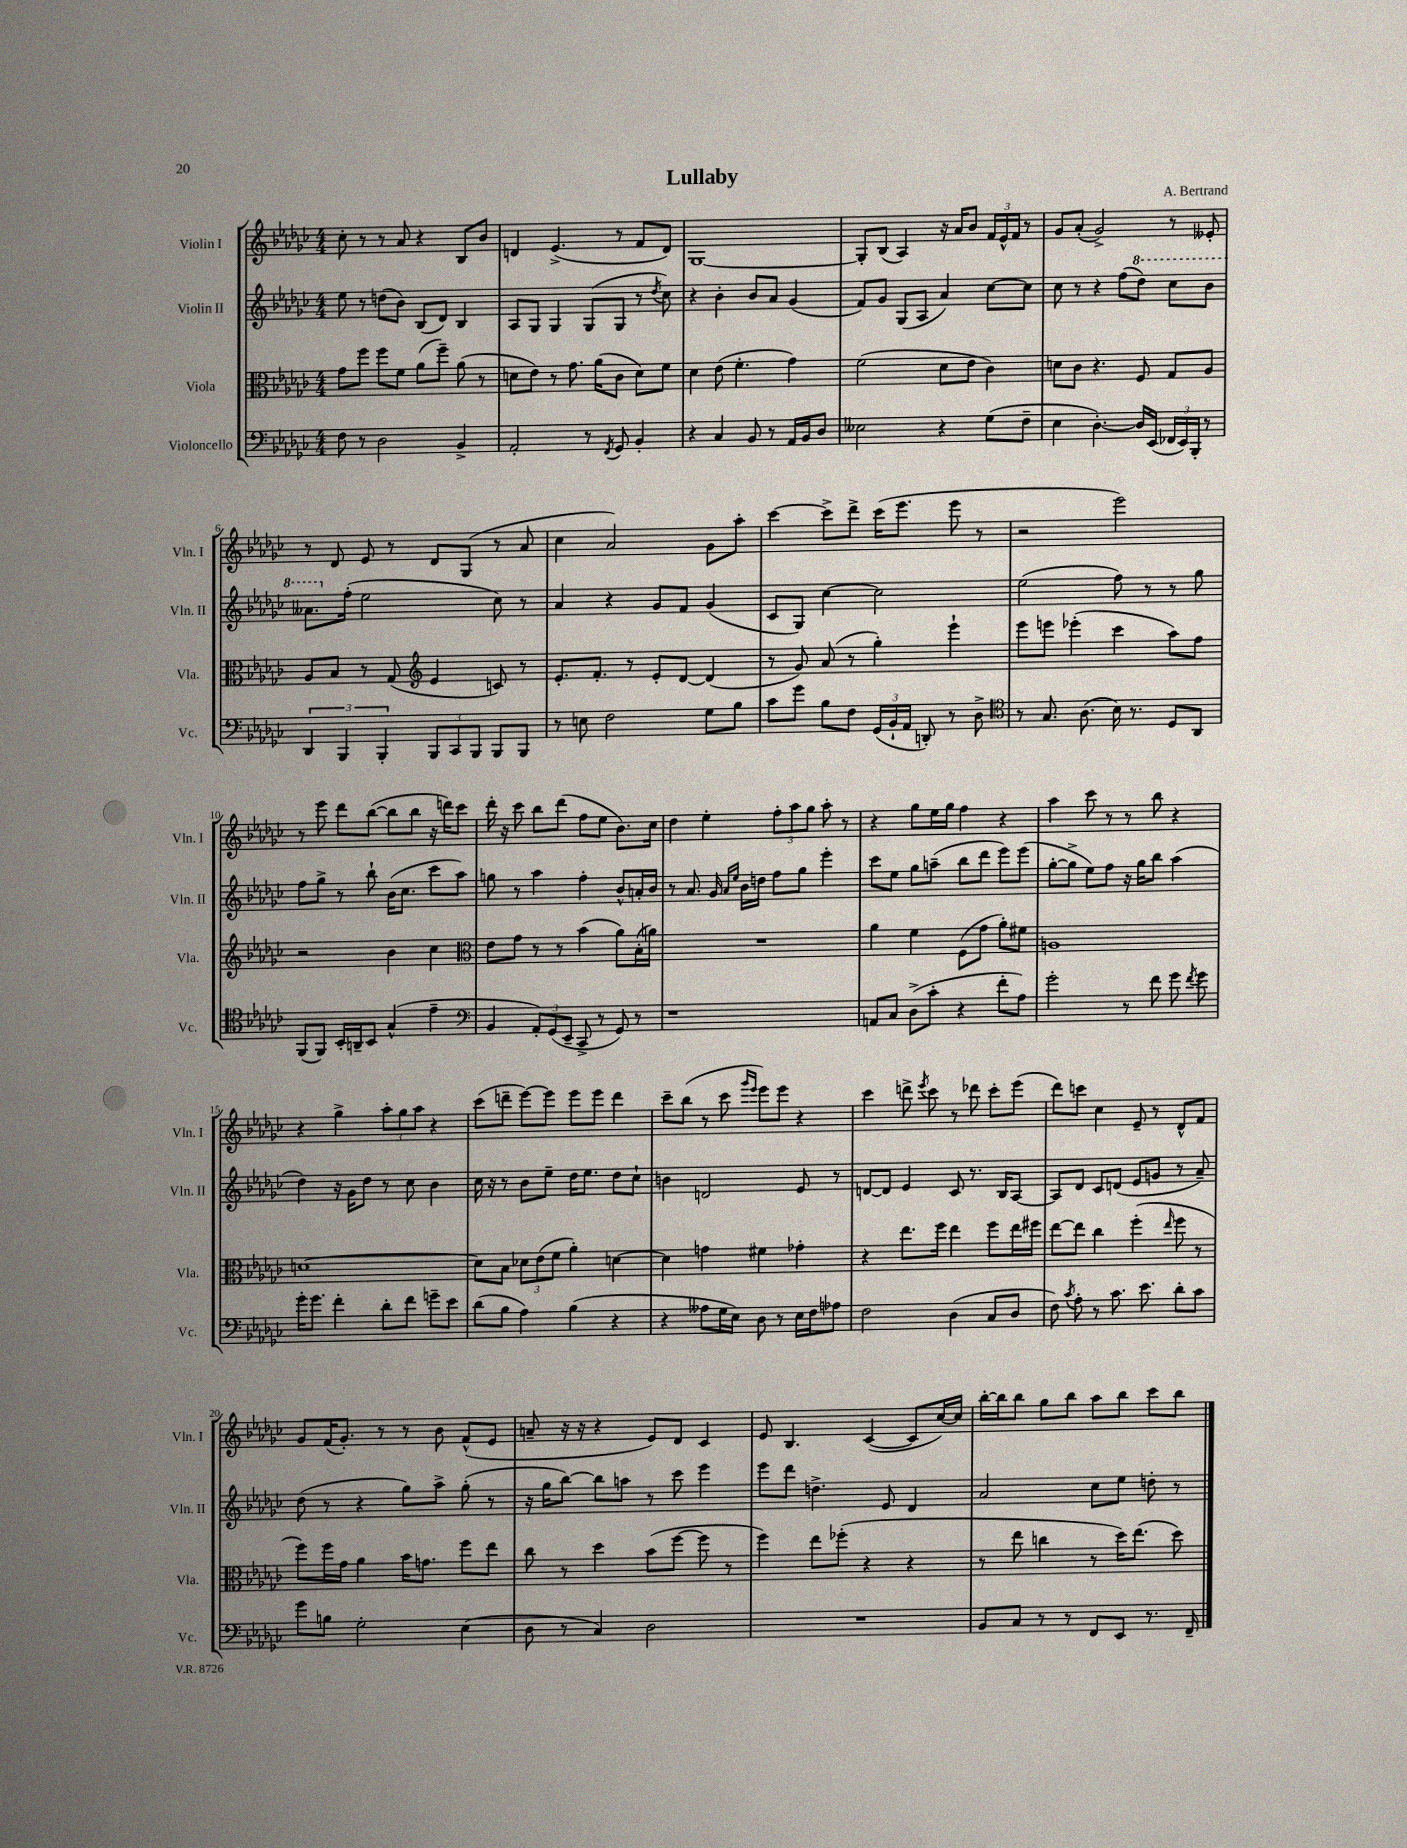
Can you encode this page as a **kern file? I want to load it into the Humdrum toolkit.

**kern	**kern	**kern	**kern
*part4	*part3	*part2	*part1
*staff4	*staff3	*staff2	*staff1
*I"Violoncello	*I"Viola	*I"Violin II	*I"Violin I
*I'Vc.	*I'Vla.	*I'Vln. II	*I'Vln. I
*clefF4	*clefC3	*clefG2	*clefG2
*k[b-e-a-d-g-c-]	*k[b-e-a-d-g-c-]	*k[b-e-a-d-g-c-]	*k[b-e-a-d-g-c-]
*M4/4	*M4/4	*M4/4	*M4/4
=1	=1	=1	=1
8F\	8g-\L	8ee-\	8cc-'\
8r	8ff\J	8r	8r
2D-\	8ff\L	(8ddn\L	8r
.	8f\J	8b-\J)	8a-/
.	(8a-\L	(8B-/L	4r
.	8ff~\J)	8d-/J)	.
4BB-^/	(8a-\	4B-/	8B-/L
.	8r	.	8b-/J
=2	=2	=2	=2
2AA-'/	8dn\L	8A-/L	4dn/
.	8e-\J)	8G-/J	.
.	8r	4G-/	(4.e-^/
.	8.g-\	.	.
8r	.	(8G-/L	.
.	(16a-\KL	.	.
8qFF/	.	.	.
8GG-/	8c-\J	8G-/J	8r
4BB-'/	8d\L)	8r	8f/L
.	.	8qdd-/	.
.	8f\J	8cc-\)	8d/J)
=3	=3	=3	=3
4r	4d-\	4r	[1G-
4C-/	(8e-\	4b-'\	.
.	4.f'\	.	.
8BB-/	.	8b-/L	.
8r	.	8a-/J	.
16AA-/LL	4g-\)	(4g-/	.
16BB-/J	.	.	.
8D-/J	.	.	.
=4	=4	=4	=4
2E--X\	(2f\	8f/L)	8G-'/L]
.	.	8g-/J	(8B-/J
.	.	(8G-/L	4A-/)
.	.	8A-/J	.
4r	8d-\L	4a-/)	16r
.	.	.	16a-/KL
.	8e-\J	.	8b-/J
(8G-\L	4c-\)	[8cc-\L	24f/LL
.	.	.	24e-^^/
.	.	.	24f/JJ
8F~\J	.	8cc-\J]	8r
=5	=5	=5	=5
4E-\	8dn\L	8cc-\	8g-/L
.	8c-\J	8r	(8a-'/J
[4.D-'\)	4.r	4r	2g-^/)
.	.	(8ff\L	.
*	*	*8va	*
16D-/LL]	8F/	8ddd-\J)	.
(16EE-/JJ	.	.	.
24FF-X/LL	8G-/L	8ccc-\L	8r
24EE-/)	.	.	.
24BBB-'/JJ	.	.	.
8r	8A-/J	8bb-\J	8e--X'/
!!LO:LB:g=z
=6	=6	=6	=6
6DD-/	8A-/L	8.aa--X\L	8r
.	8B-/J	.	8d-/
6BBB-/	.	.	.
*	*	*X8va	*
.	.	(16ff'\Jk	.
.	8r	2ee-\	8e-/
6BBB-'/	.	.	.
.	(8G-/	.	8r
*	*clefG2	*	*
12BBB-/L	4e-/	.	8d-/L
12CC-/	.	.	.
.	.	.	(8G-/J
12BBB-/J	.	.	.
8BBB-/L	8cn/)	8cc-\)	8r
8BBB-/J	8r	8r	8a-/
=7	=7	=7	=7
8r	8.e-'/L	4a-/	4cc-\
8En\	.	.	.
.	8.f'/J	.	.
2F\	.	4r	2a-/)
.	8r	.	.
.	8e-'/L	8g-/L	.
.	[8d-/J	8f/J	.
8G-\L	(4d-/]	(4g-/	8g-\L
8B-\J	.	.	8aa-'\J
=8	=8	=8	=8
8c-\L	8r	8c-/L	[4ccc-\
8g-\J	8g-/)	8G-/J)	.
8B-\L	(8a-/	[4cc-\	8ccc-^\L]
8F\J	8r	.	8ddd-^\J
(24GG-/LL	4gg-'\)	2cc-\]	(16ccc-\KL
24BB-`/	.	.	.
.	.	.	8.eee-\J
24AA-/JJ	.	.	.
8DDn'/)	.	.	.
8r	4eee-`\	.	8eee-\
8D-^\	.	.	8r
=9	=9	=9	=9
*clefC4	*	*	*
8r	8eee-\L	(2ee-\	2r
8.G-/	8eeen\J	.	.
.	(4eee-X'\	.	.
(8.A-\	.	.	.
16B-\)	4ccc-\	8ff\)	2eee-\)
8.r	.	.	.
.	.	8r	.
8D-/L	8aa-\L)	8r	.
8AA-/J	8ff\J	8gg-\	.
!!LO:LB:g=z
=10	=10	=10	=10
(8FF/L	2r	8ff\L	8r
8FF/J)	.	8gg-^\J	8eee-\
16BB-'/LL	.	8r	8ddd-\L
16AAn~/J	.	.	.
8BB-/J	.	8bb-`\	([8bb-\J
(4G-^^/	4b-\	(16b-\KL	8bb-\L]
.	.	8.cc-\J	.
.	.	.	8bb-\J
4e-~\	4cc-\	8ccc-\L	16r
.	.	.	16dddn\KL)
.	.	8aa-\J)	8ccc-\J
=11	=11	=11	=11
*clefF4	*clefC3	*	*
4BB-/	8e-\L	8ggn\	16ddd-'\
.	.	.	16r
.	8g-\J	8r	8ccc-\
12AA-'/L)	8r	4aa-\	8bb-\L
(12GG-/	.	.	.
.	8r	.	(8ddd-\J
12EE-~/J	.	.	.
8CC-^/	(4b-\	4ff'\	8ff\L
8r	.	.	8ee-\J
8GG-/)	8a-\L)	8b-^^/L	8.b-\L)
8r	(16B-'\L	16an'/L	.
.	16an\JJ)	16b-/JJ	16cc-\Jk
=12	=12	=12	=12
1r	1r	8r	4dd-\
.	.	8.a-/	.
.	.	.	4ee-'\
.	.	16g-/	.
.	.	16qqa-/LL	.
.	.	16qqee-/JJ	.
.	.	16b-\LL	.
.	.	16ddn\JJ	.
.	.	8ff\L	12ff'\L
.	.	.	12aa-\
.	.	8gg-\J	.
.	.	.	12gg-\J
.	.	4eee-'\	8aa-'\
.	.	.	8r
=13	=13	=13	=13
8AAn/L	4a-\	8ccc-\L	4r
8C-/J	.	8ee-\J	.
(8D-^\L	4f\	8gg-\L	8gg-\L
8c-'\J	.	(8aan~\J	16ee-\L
.	.	.	16gg-\JJ
4r	(8F\L	8bb-\L	4ff\
.	8g-\J	8ddd-\J	.
8f'\L	8a-'\L)	8eee-\L)	4r
8A-\J)	8f#X\J	(8eee-\J	.
=14	=14	=14	=14
2g-'\	1An	[8gg-'\L	4aa-\
.	.	8gg-^\J]	.
.	.	8ee-\L)	8ccc-\
.	.	8ff\J	8r
8r	.	16r	8r
.	.	16gg-\KL	.
8f\	.	8bb-\J	8bb-\
8g-\	.	(4aa-\	4r
8qf/	.	.	.
8g-\	.	.	.
!!LO:LB:g=z
=15	=15	=15	=15
16g-'\KL	[1dn	4dd-\)	4r
8.g-\J	.	.	.
4f'\	.	16r	4gg-^\
.	.	16g-\KL	.
.	.	8dd-\J	.
8d-'\L	.	8r	12aa-'\L
.	.	.	12gg-\
8f\J	.	8cc-\	.
.	.	.	12aa-\J
8gn~\L	.	4b-\	4r
8e-\J	.	.	.
=16	=16	=16	=16
(8d-\L	8d\L]	16cc-\	(8ccc-\L
.	.	16r	.
8B-\J	8B-\J	8r	8dddn~\J
4A-\)	12d-X\L	8b-\L	[8eee-\L)
.	(12e-\	.	.
.	.	8ee-~\J	8eee-\J]
.	12f\J	.	.
(4B-\	4a-'\)	16dd-\KL	8eee-\L
.	.	8.ee-\J	.
.	.	.	8eee-\J
4r	[4dn\	8dd-\L	4ddd\
.	.	8cc-`\J	.
=17	=17	=17	=17
4r	4d\]	4bn\	8ccc-~\L
.	.	.	(8bb-\J
8A--X\L	4gn\	2dn/	8r
16G-\L	.	.	8ccc-\
16E-\JJ)	.	.	.
.	.	.	16qqggg-/LL
.	.	.	16qqeee-/JJ
8D-\	4f#X\	.	8eee-\L)
8r	.	.	8eee-\J
16E-\LL	4g-X'\	8e-/	4r
16F\J	.	.	.
8A-X\J	.	8r	.
=18	=18	=18	=18
2F\	4r	[8dn/L	4ccc-\
.	.	8d/J]	.
.	8.ee-\L	4e-/	8dddn^\
.	.	.	8qeee-/
.	.	.	8ccc-\
.	16ff\Jk	.	.
(4D-\	4ee-\	8c-/	8r
.	.	8.r	8ddd-X\
8C-/L	8ff\L	.	8ccc-'\L
.	.	16B-/KL	.
8D-/J	16ee-\L	[8A-/J	(8eee-\J
.	16ff#X\JJ	.	.
=19	=19	=19	=19
8F\)	[8ee-\L	8A-/L]	8ddd-\L)
8qc-/	.	.	.
8A-'\	8ee-\J]	8d-/J	8cccn\J
8r	4cc-\	8c-/L	4cc-\
8.c-\	.	(8dn/J	.
.	(4ff'\	8e-/L	8e-~/
8.e-\	.	.	.
.	.	8gn/J	8r
.	16qqee-/	.	.
8d-'\L	8ff\	8r	8d-^^/L
8c-\J	8r	8a-~/)	8f/J
!!LO:LB:g=z
=20	=20	=20	=20
8g-\L	8ff\L)	(8dd-\	8g-/L
8Bn\J	16ff\L	8r	(16f/K
.	16g-\JJ	.	8.g-'/J)
2G-'\	4a-\	4r	.
.	.	.	8r
.	16b-\KL	8gg-\L)	8r
.	8.gn\J	.	.
.	.	8aa-^\J	8b-\
(4E-\	8ff\L	(8gg-'\	(8f^^/L
.	8ee-\J	8r	8e-/J
=21	=21	=21	=21
8D-\	8cc-\	16r	8an~/
.	.	16gg-\KL	.
8r	8r	[8bb-\J)	16r
.	.	.	16r
4C-/)	4dd-\	8bb-\L]	4r
.	.	8aan\J	.
2D-\	(8b-\L	8r	8e-/L)
.	[8ff\J	8ccc-\	8d-/J
.	8ff\]	4eee-\	4c-/
.	8r	.	.
=22	=22	=22	=22
1r	4ff\)	8eee-\L	8e-/
.	.	8ddd-\J	4.B-/
.	8ee-\L	4.ddn^\	.
.	(8ff-X'\J	.	.
.	4r	.	([4c-/
.	.	8e-/	.
.	4r	4d-/	8c-/L]
.	.	.	[16cc-/L)
.	.	.	16cc-/JJ]
=23	=23	=23	=23
8BB-/L	8r	2a-/	[16bb-'\LL
.	.	.	16bb-\J]
8C-/J	8ee-\	.	8bb-\J
8r	4ccn\	.	8gg-\L
8r	.	.	8bb-\J
8FF/L	8r	8cc-\L	8aa-\L
8EE-/J	16dd-\KL)	8ee-\J	8bb-\J
.	(8.ee-\J	.	.
8.r	.	8ddn'\	8ccc-\L
.	8dd-\)	8r	8bb-\J
16FF~/	.	.	.
==	==	==	==
*-	*-	*-	*-
